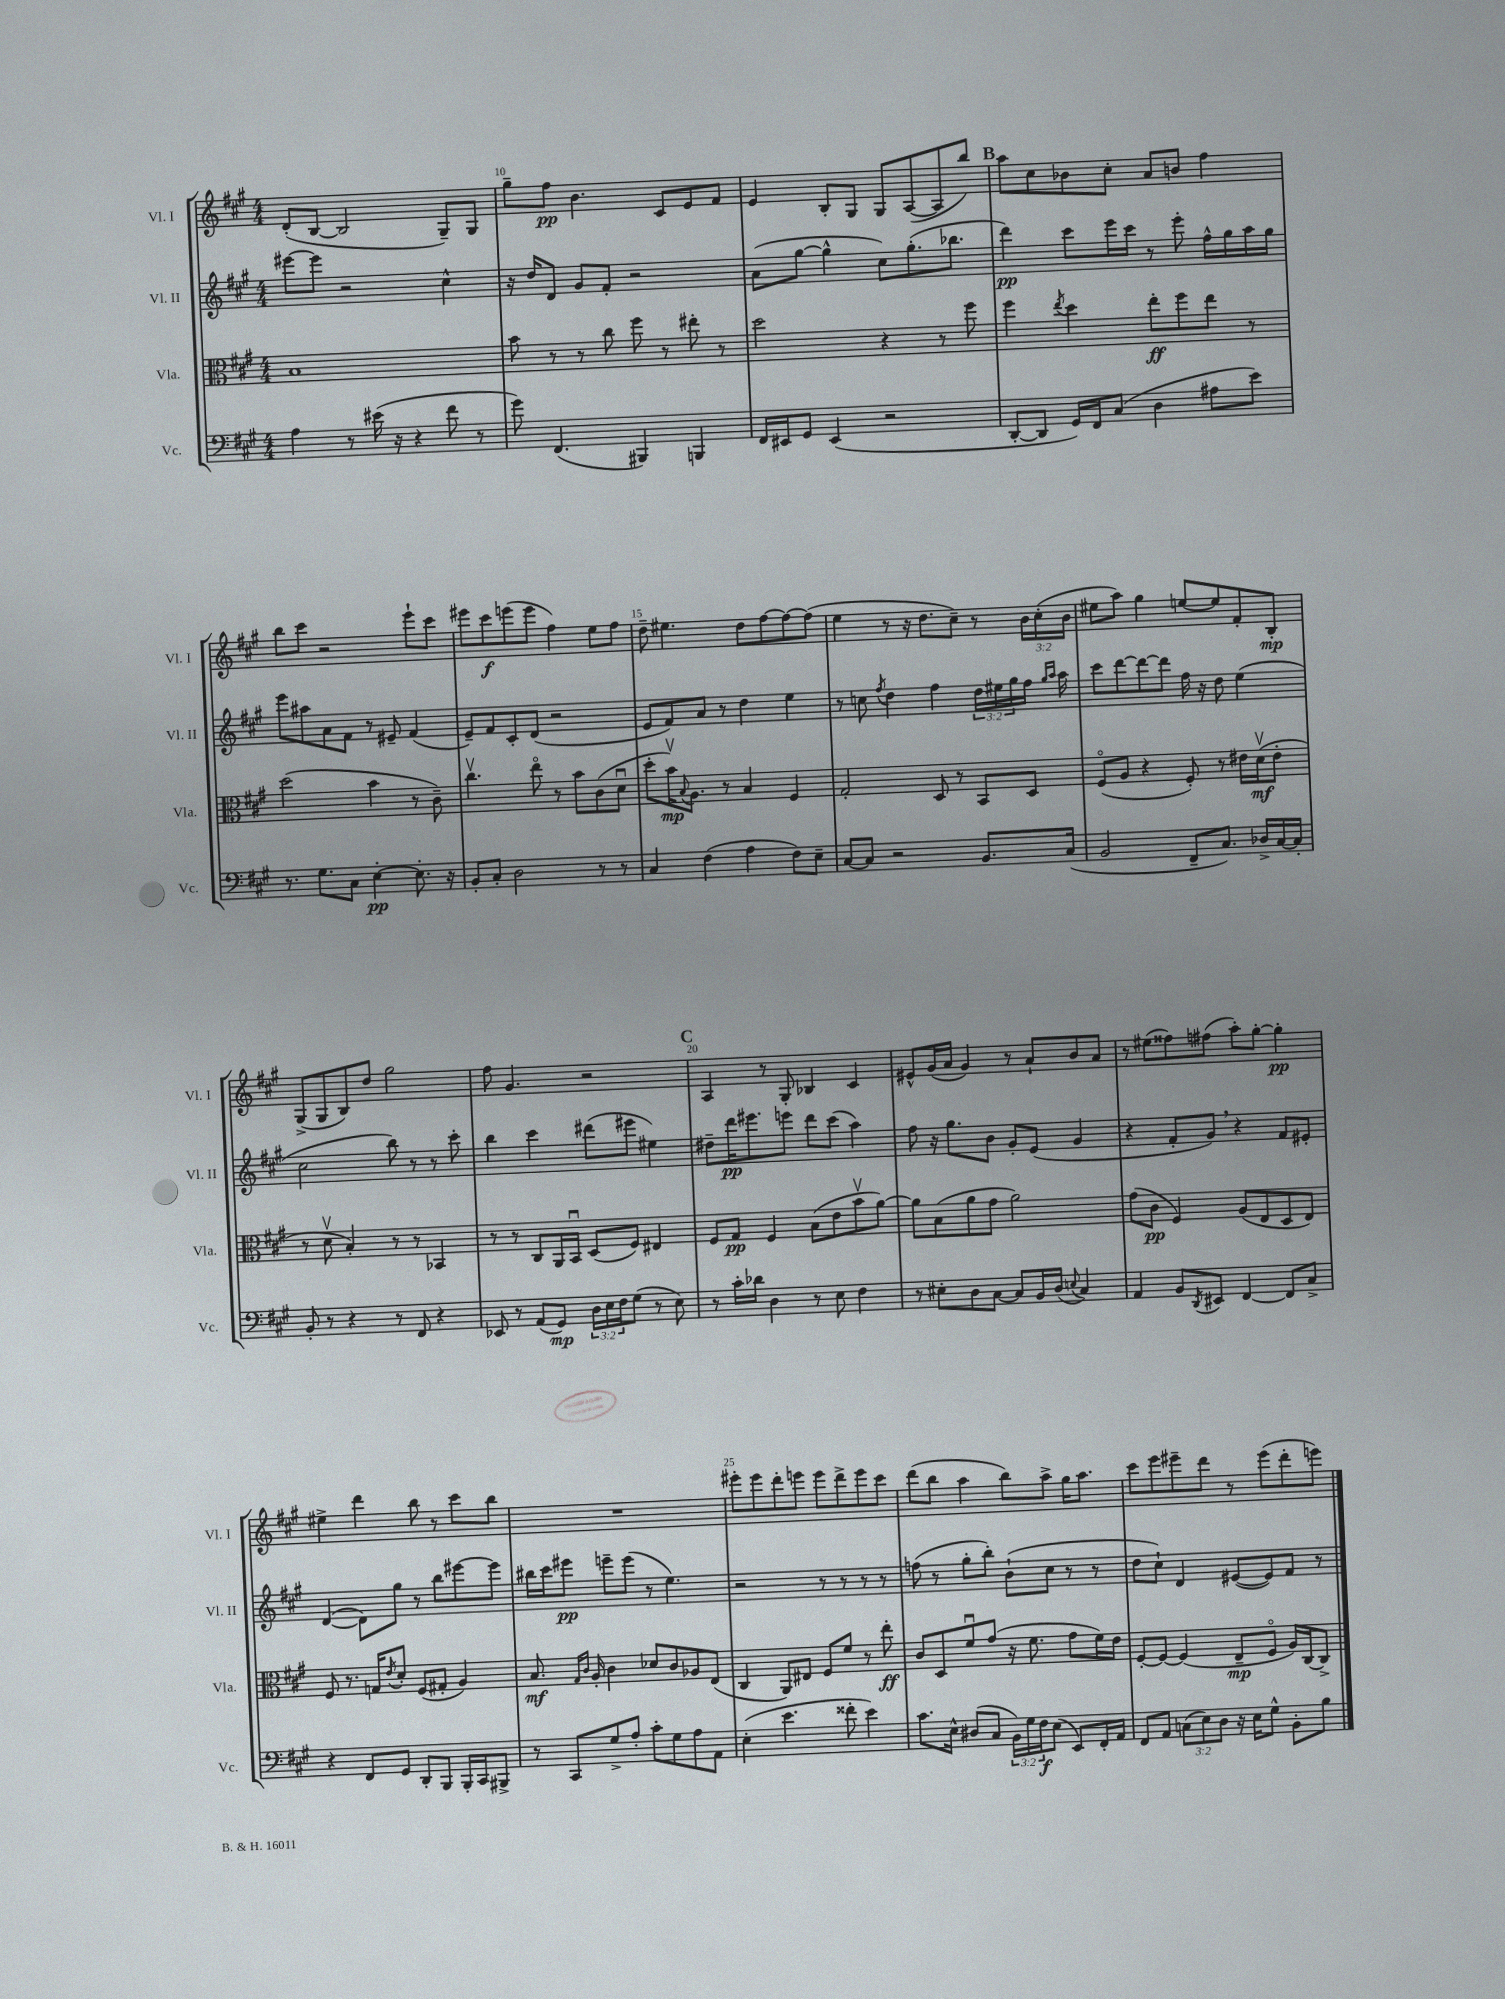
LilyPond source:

<<
\new StaffGroup <<
\new Staff = "s0" \with { instrumentName = "Vl. I" shortInstrumentName = "Vl. I" } {
    \clef treble \key a \major \numericTimeSignature \time 4/4 \override Staff.TupletNumber.text = #tuplet-number::calc-fraction-text
    d'8-.( b8~ b2 gis8--) gis8 |
    gis''8-- fis''8\pp b'4. cis'8 e'8 fis'8 |
    e'4 b8-. gis8 gis8 a8~( a8 b''8) |
    \mark \markup { \bold "B" } a''8 cis''8 bes'8 cis''8-. a'8 b'8 fis''4 |
    b''8 cis'''8 r2 e'''8-! cis'''8 |
    eis'''8 cis'''8\f e'''8( e'''8 fis''4) e''8 fis''8 |
    d''8-- eis''4. d''8 fis''8~ fis''8~ fis''8( |
    e''4 r8 r16 d''8. cis''8--) r8 \tuplet 3/2 { b'16 cis''16-.( b'16 } |
    eis''8 a''8) gis''4 e''8~ e''8 fis'8-. b8-.\mp |
    gis8->( gis8 b8) d''8 gis''2 |
    fis''8 gis'4. r2 |
    \mark \markup { \bold "C" } a4 r8 gis8-. bes4 cis'4 |
    eis'8-^ gis'16( a'16 gis'4) r8 a'8-! b'8 a'8 |
    r8 eis''8( fisis''8) fis''8( a''8-.) gis''8~-. gis''4-.\pp |
    eis''4-> d'''4 b''8 r8 cis'''8 b''8 |
    R1 |
    eis'''8-. eis'''8 d'''8-. e'''8 e'''8 d'''8-> e'''8 cis'''8 |
    d'''8( b''8 a''4 b''8) a''8-> gis''16 a''8. |
    cis'''8 e'''8 eis'''8-- d'''8 r8 eis'''8( d'''8-. e'''8) \bar "|." |
}
\new Staff = "s1" \with { instrumentName = "Vl. II" shortInstrumentName = "Vl. II" } {
    \clef treble \key a \major \numericTimeSignature \time 4/4 \override Staff.TupletNumber.text = #tuplet-number::calc-fraction-text
    eis'''8~ eis'''8 r2 cis''4-^ |
    r16 d''16 d'8 gis'8 fis'8-. r2 |
    a'8( gis''8~ gis''4-^ cis''8) gis''8.-.( bes''8. |
    \mark \markup { \bold "B" } d'''4\pp) cis'''8 e'''16 cis'''16 r8 e'''8-. fis''16-^ gis''16 a''16 gis''16 |
    e'''8 ais''8 a'8 fis'8 r8 eis'8-- fis'4( |
    e'8--) fis'8 cis'8-. d'8( r2 |
    e'8 fis'8) a'8 r8 d''4 e''4 |
    r8 c''8 \acciaccatura { fis''8 } d''4 fis''4 \tuplet 3/2 { d''16 eis''16 gis''16 } fis''16 \grace { gis''16 a''16 } a''16 |
    cis'''8 d'''8~ d'''8~ d'''8 fis''16 r16 d''8 e''4( |
    cis''2 b''8) r8 r8 cis'''8-. |
    b''4 cis'''4 dis'''8( eis'''8 eis''4) |
    \mark \markup { \bold "C" } dis''8-- d'''16\pp eis'''8. e'''8 d'''8 cis'''8( a''4) |
    fis''8 r16 gis''8. b'8 gis'8-. e'8( gis'4 |
    r4 fis'8-. gis'8) \breathe r4 fis'8 eis'8-. |
    d'4~( d'8) gis''8 r8 b''8 eis'''8~ eis'''8 |
    bis''16 cis'''16 eis'''8\pp e'''8-- e'''8( r8 e''4.) |
    r2 r8 r8 r8 r8 |
    f''8( r8 gis''8-. b''8-.) b'8-!( cis''8 r8 r8 |
    d''8 cis''8-!) d'4 eis'8~( eis'8) fis'8 r8 \bar "|." |
}
\new Staff = "s2" \with { instrumentName = "Vla." shortInstrumentName = "Vla." } {
    \clef alto \key a \major \numericTimeSignature \time 4/4
    b1 |
    b'8 r8 r8 cis''8 fis''8 r8 eis''8-. r8 |
    d''2 r4 r8 fis''8 |
    \mark \markup { \bold "B" } fis''4 \acciaccatura { e''8 } d''4 e''8-.\ff fis''8 e''8 r8 |
    d''2( b'4 r8 cis'8--) |
    cis''4.\upbow e''8\flageolet r8 b'8 cis'8( d'8\downbow |
    d''8-. b'16\upbow\mp) \appoggiatura { b8 } a8. r8 b4 fis4 |
    gis2-. d8 r8 b,8 d8 |
    fis8\flageolet( a8 r4 fis8-.) r8 eis'16 d'16\upbow\mf( eis'8-. |
    r8 d'8\upbow b4-.) r8 r8 bes,4 |
    r8 r8 cis8 a,16 b,16\downbow d8( fis8) eis4 |
    \mark \markup { \bold "C" } fis8 gis8\pp fis4 b8( e'8 b'8\upbow a'8~) |
    a'8 b8( a'8 gis'8 a'2) |
    gis'8( cis'8\pp fis4) a8( e8 d8 e8) |
    fis8 r8. g16 \acciaccatura { e'8 } d'8-. fis8( gis8-. a4) |
    b8.\mf \grace { gis16 cis'16 } a16-. cis'4 des'8 cis'8 aes8 e8( |
    cis4 a,8) eis8 fis8 fis'8 r8 e''8-.\ff |
    cis'8 d8 fis'8\downbow gis'8( r16 fis'8. gis'8 fis'16) e'16 |
    fis8~-. fis8~ fis4( e8--\mp fis8\flageolet a16) cis16~ cis8-> \bar "|." |
}
\new Staff = "s3" \with { instrumentName = "Vc." shortInstrumentName = "Vc." } {
    \clef bass \key a \major \numericTimeSignature \time 4/4 \override Staff.TupletNumber.text = #tuplet-number::calc-fraction-text
    a4 r8 eis'16( r16 r4 fis'8 r8 |
    gis'8) fis,4.( bis,,4) b,,4 |
    fis,16 eis,16 gis,8 eis,4( r2 |
    \mark \markup { \bold "B" } d,8~-. d,8 gis,16) fis,16 cis8( d4 ais8 e'8) |
    r8. gis8. cis8 e4~-.\pp e8.-. r16 |
    b,8-. cis8-. d2 r8 r8 |
    cis4 fis4( a4 fis8) e8-- |
    cis8~ cis8 r2 b,8. cis16( |
    b,2 fis,8-- cis8.) des16-> cis16~ cis16-. |
    b,8-. r8 r4 r8 fis,8 r4 |
    ees,8 r8 a,8( gis,8\mp) \tuplet 3/2 { d16 e16 fis16 } gis8( r8 e8) |
    \mark \markup { \bold "C" } r8 cis'16-. des'16 d4 r8 e8 fis4 |
    r8 eis8-. d8 cis8~ cis8 b,16 d16( \appoggiatura { e8 } cis4) |
    a,4 b,8 \acciaccatura { d,8 } eis,8 fis,4~ fis,8 cis8-> |
    r4 fis,8 gis,8 d,8-. b,,8 b,,16-. cis,16 bis,,8-> |
    r8 cis,8 gis8-> a8-. cis'8-. gis8 a8 a,8 |
    e4-.( e'4. fisis'8-. e'4) |
    cis'8. e16-^ dis8( cis8 \tuplet 3/2 { b,16) gis16 fis16\f } e8( e,8) fis,16-. a,16 |
    fis,8 a,8 \tuplet 3/2 { c8( e8) d8 } r16 e16 gis8-^ b,8-. b8 \bar "|." |
}
>>
>>
\layout { \context { \Score currentBarNumber = #9 \override BarNumber.break-visibility = ##(#f #t #t) barNumberVisibility = #(every-nth-bar-number-visible 5) } }
